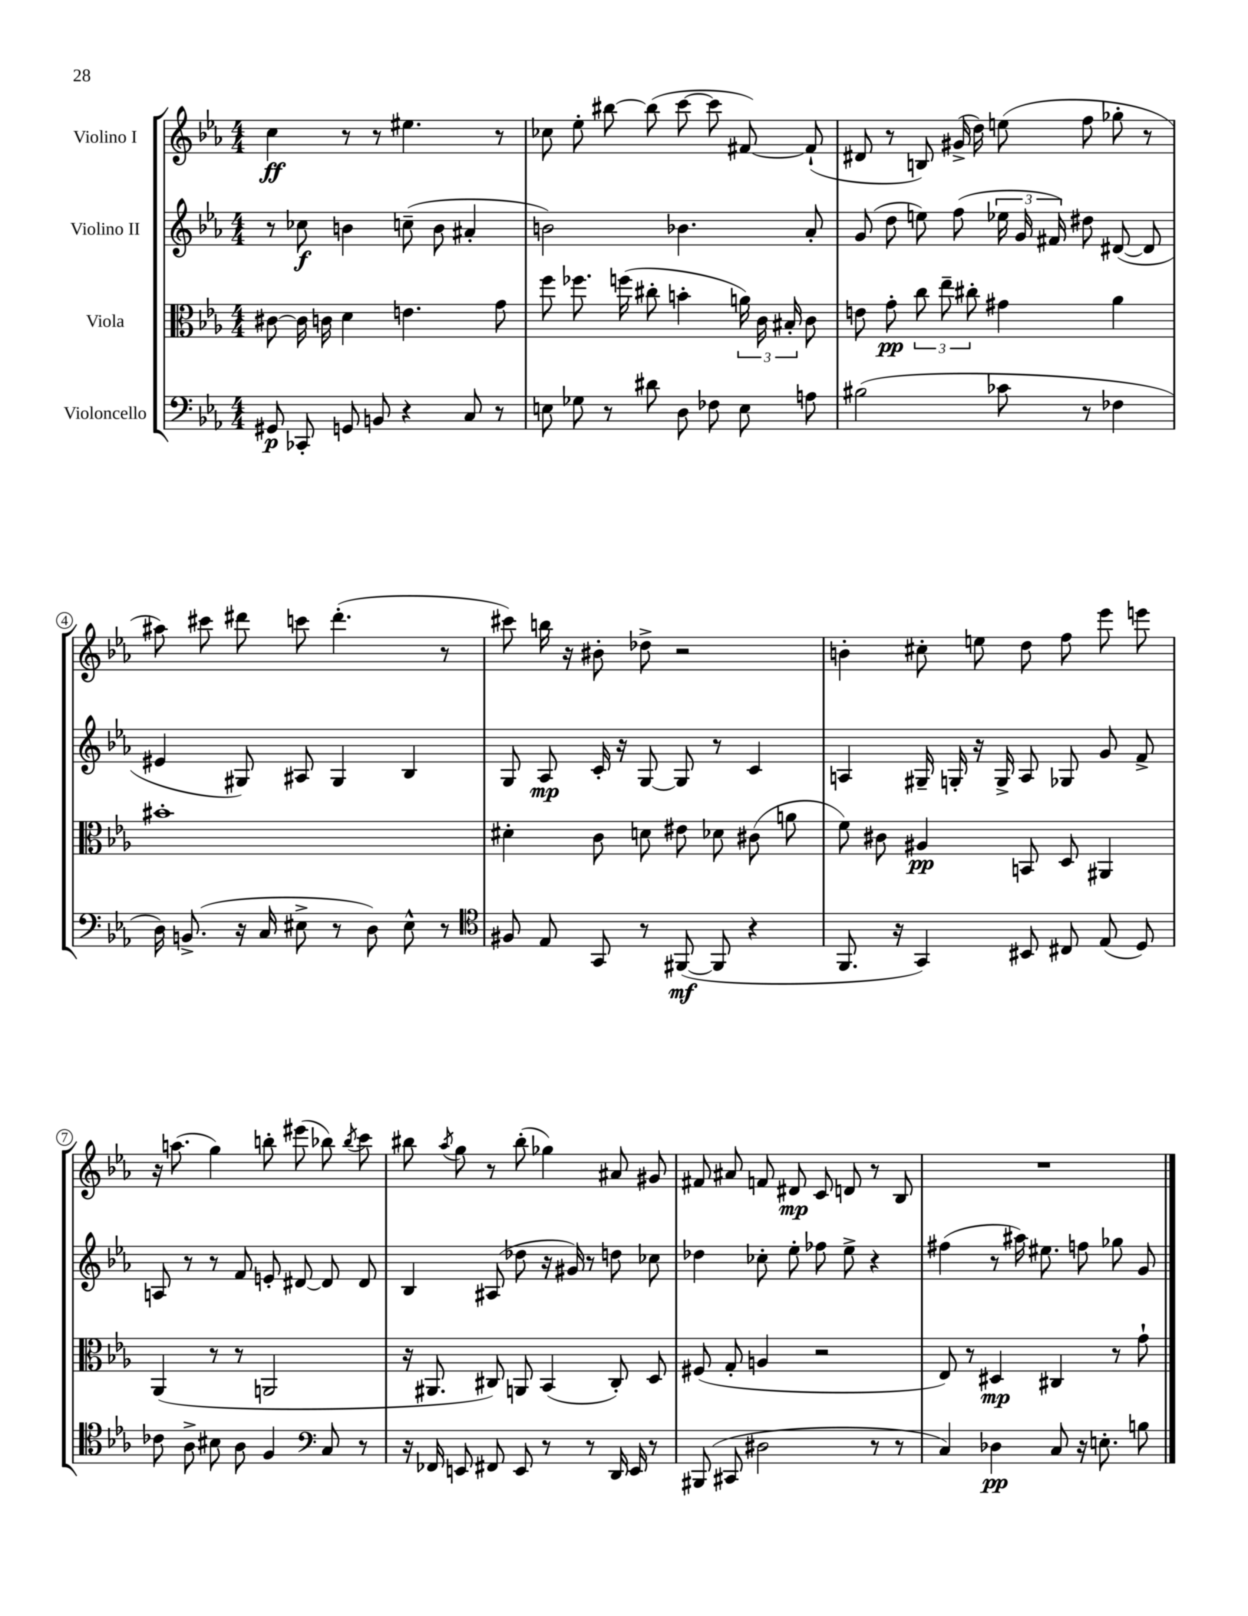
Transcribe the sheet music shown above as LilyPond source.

<<
\new StaffGroup <<
\new Staff = "s0" \with { instrumentName = "Violino I" } {
    \clef treble \key ees \major \numericTimeSignature \time 4/4
    \autoBeamOff c''4\ff r8 r8 eis''4. r8 |
    ces''8 ees''8-. bis''8~ bis''8( c'''8~ c'''8 fis'8~) fis'8-!( |
    dis'8 r8 b8) gis'16->( d''16) e''8( f''8 ges''8-. r8 |
    ais''8) cis'''8 dis'''8 c'''8 dis'''4.-.( r8 |
    cis'''8) b''16 r16 bis'8-. des''8-> r2 |
    b'4-. cis''8-. e''8 d''8 f''8 ees'''8 e'''8 |
    r16 a''8.( g''4) b''8-. eis'''8( bes''8) \acciaccatura { bes''8 } c'''8 |
    bis''8 \acciaccatura { aes''8 } g''8 r8 bis''8-.( ges''4) ais'8 gis'8 |
    fis'8 ais'8 f'8 dis'8\mp c'8 d'8 r8 bes8 |
    R1 \bar "|." |
}
\new Staff = "s1" \with { instrumentName = "Violino II" } {
    \clef treble \key ees \major \numericTimeSignature \time 4/4
    \autoBeamOff r8 ces''8\f b'4 c''8--( b'8 ais'4-. |
    b'2) bes'4. aes'8-. |
    g'8( d''8 e''8) f''8( \tuplet 3/2 { ees''16 g'16 fis'16) } dis''8 dis'8~( dis'8 |
    eis'4 gis8) ais8 gis4 bes4 |
    g8 aes8\mp c'16-. r16 g8~ g8 r8 c'4 |
    a4 gis16-- g16-. r16 g16-> a8 ges8 g'8 f'8-> |
    a8 r8 r8 f'8 e'8-. dis'8~ dis'8 dis'8 |
    bes4 ais8( des''8 r16 gis'16) r8 d''8 ces''8 |
    des''4 ces''8-. ees''8-. fes''8 ees''8-> r4 |
    fis''4( r8 ais''16) eis''8. f''8 ges''8 g'8 \bar "|." |
}
\new Staff = "s2" \with { instrumentName = "Viola" } {
    \clef alto \key ees \major \numericTimeSignature \time 4/4
    \autoBeamOff cis'8~ cis'16 c'16 d'4 e'4. g'8 |
    f''8 fes''8. f''16( cis''8-. b'4-. \tuplet 3/2 { a'16) c'16 bis16-. } c'8 |
    e'8 g'8-.\pp \tuplet 3/2 { c''8 ees''8-- cis''8-. } gis'4 aes'4 |
    bis'1-. |
    dis'4-. c'8 d'8 eis'8 des'8 cis'8( a'8 |
    f'8) cis'8 ais4\pp b,8 d8 ais,4 |
    aes,4( r8 r8 a,2 |
    r16 ais,8. cis8) a,8 bes,4( cis8-.) d8 |
    fis8( g8-. a4 r2 |
    ees8) r8 dis4\mp cis4 r8 g'8-! \bar "|." |
}
\new Staff = "s3" \with { instrumentName = "Violoncello" } {
    \clef bass \key ees \major \numericTimeSignature \time 4/4
    \autoBeamOff gis,8\p ces,8-. g,8 b,8 r4 c8 r8 |
    e8 ges8 r8 dis'8 d8 fes8 e8 a8 |
    bis2( ces'8 r8 fes4 |
    d16) b,8.->( r16 c16 eis8-> r8 d8) eis8-^ r8 |
    \clef tenor fis8 ees8 g,8 r8 fis,8~\mf( fis,8 r4 |
    f,8. r16 g,4) bis,8 cis8 ees8( d8) |
    ces'8 aes8-> bis8 aes8 f4 \clef bass c8 r8 |
    r16 fes,16 e,8 fis,8 e,8 r8 r8 d,16 e,16 r8 |
    bis,,8( cis,8 dis2 r8 r8 |
    c4) des4\pp c8 r16 e8.-. b8 \bar "|." |
}
>>
>>
\layout { \context { \Score \override BarNumber.stencil = #(make-stencil-circler 0.1 0.3 ly:text-interface::print) } }
